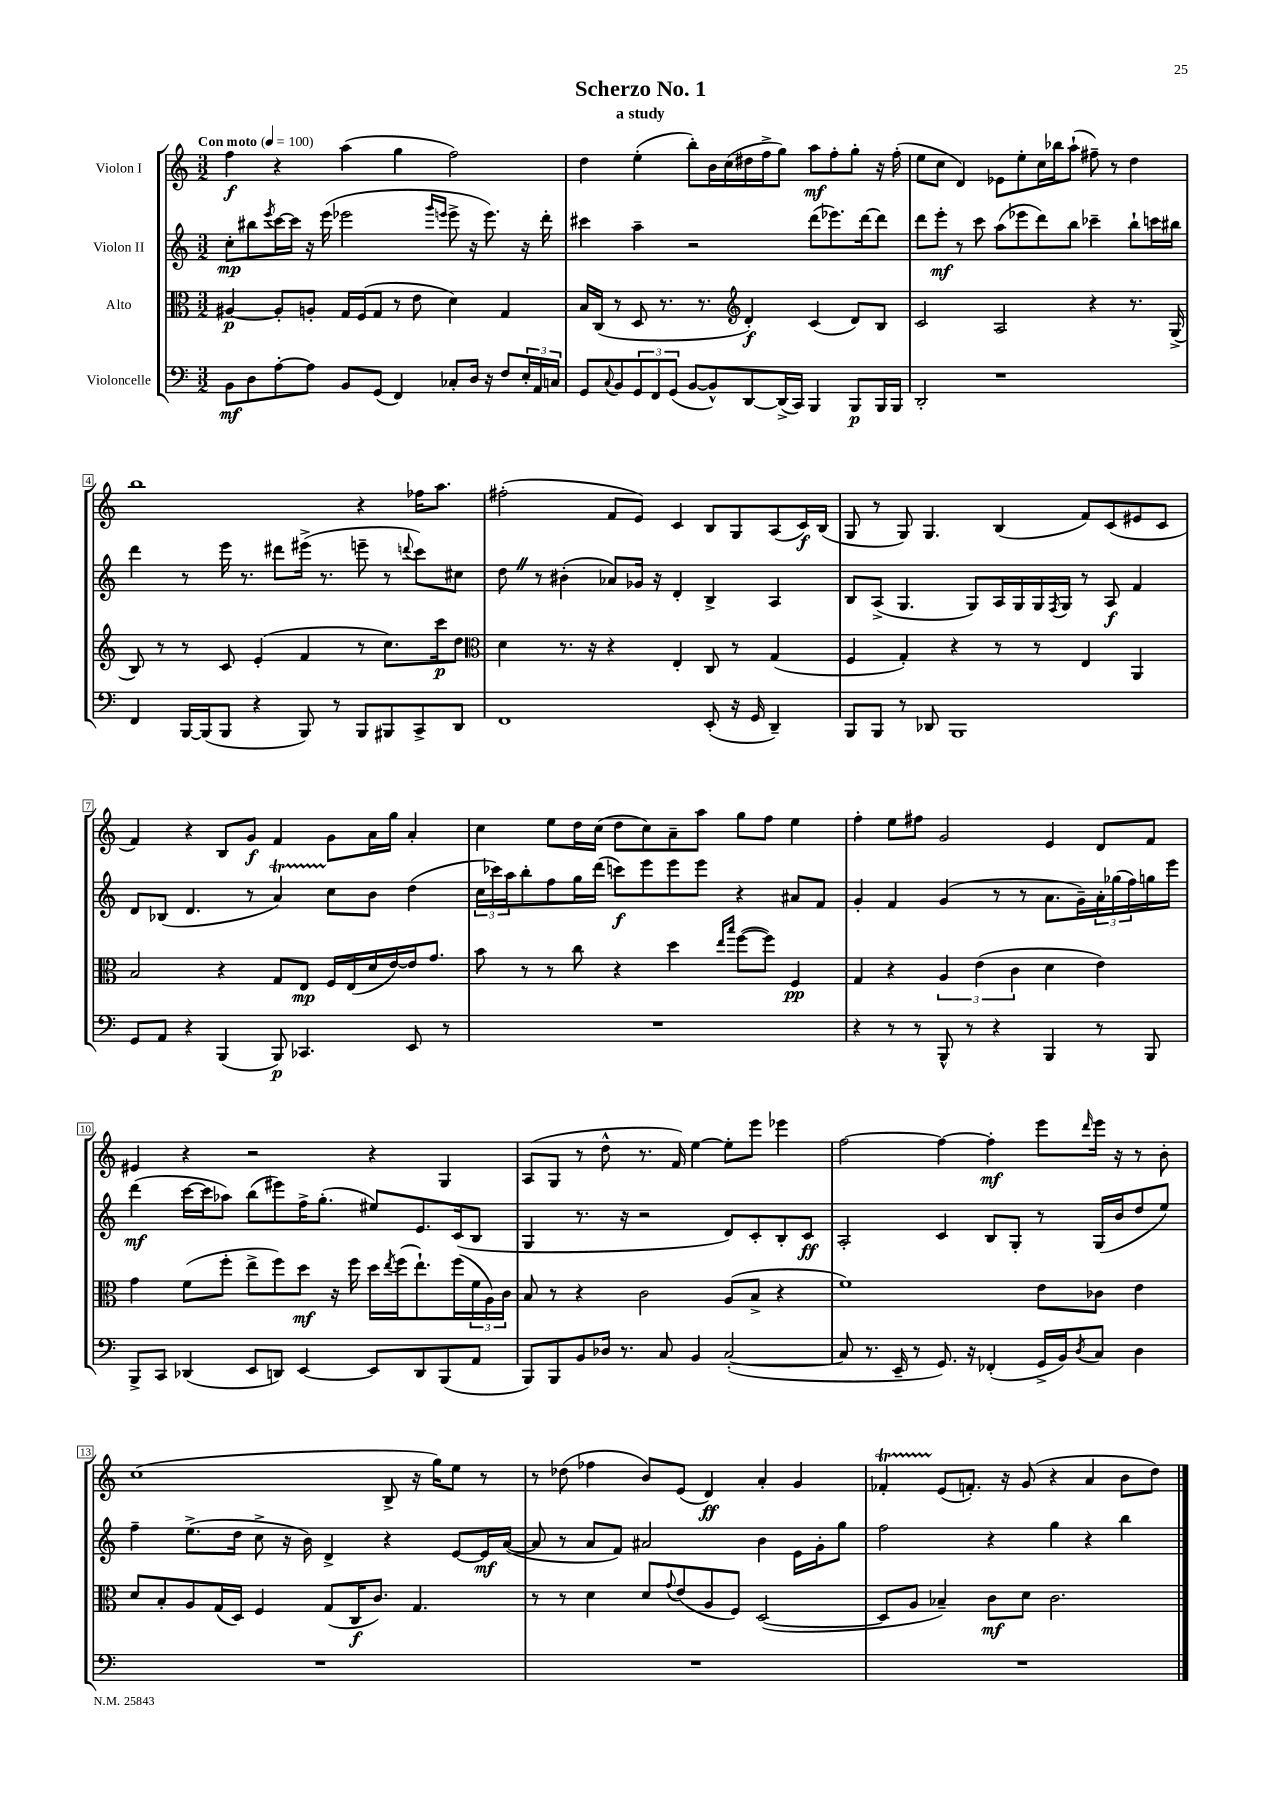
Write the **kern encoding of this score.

**kern	**kern	**kern	**kern
*staff4	*staff3	*staff2	*staff1
*clefF4	*clefC3	*clefG2	*clefG2
*k[]	*k[]	*k[]	*k[]
*M3/2	*M3/2	*M3/2	*M3/2
*MM100	*MM100	*MM100	*MM100
8BB	[4A#	8cc'	4ff
8D	.	8bb#	.
.	.	8qeee	.
[8A'	8A#']	[16ccc	4r
.	.	16ccc]	.
8A]	8A'	16r	.
.	.	(16eee	.
8BB	16G	2eee-	(4aa
.	(16F	.	.
(8GG	8G	.	.
4FF)	8r	.	4gg
.	8e	.	.
.	.	16qqggg	.
.	.	16qqeee	.
8C-'	4d)	8eee^	2ff)
16D	.	16r	.
16r	.	8.eee)	.
8F	4G	.	.
24E'	.	16r	.
24AA	.	.	.
.	.	16ddd'	.
24C	.	.	.
=	=	=	=
8GG	16B	4ccc#	4dd
.	(16C	.	.
8qqC	.	.	.
8BB	8r	.	.
12GG	8D	4aa~	(4ee'
12FF	.	.	.
.	8.r	.	.
(12GG	.	.	.
[8BB	.	2r	8bb')
.	8.r	.	.
8BB^^])	.	.	16b
.	.	.	(16cc
*	*clefG2	*	*
[8DD	4d')	.	16dd#
.	.	.	16ff^
(16DD^]	.	.	8gg)
16CC)	.	.	.
4BBB	(4c	(8ddd	8aa
.	.	8.eee-)	8ff'
8BBB	8d)	.	8gg'
.	.	[16ddd	.
16BBB	8B	8ddd]	16r
16BBB	.	.	(16ff'
=	=	=	=
2DD'	2c	8ddd	8ee
.	.	8eee'	8cc
.	.	8r	4d)
.	.	8ccc	.
1r	2A	(8aa	8e-
.	.	8eee-	8ee'
.	.	8ddd)	16cc
.	.	.	16bb-
.	.	8bb	(8aa`
.	4r	4ccc-~	8ff#~)
.	.	.	8r
.	8.r	8bb`	4dd
.	.	16ccc	.
.	(16G^	16bb#	.
=	=	=	=
4FF	8B)	4ddd	1bb
.	8r	.	.
[16BBB	8r	8r	.
(16BBB]	.	.	.
8BBB	8c	16eee	.
.	.	8.r	.
4r	(4e'	.	.
.	.	8ddd#	.
8BBB)	4f	(16eee#^	.
.	.	8.r	.
8r	.	.	.
8BBB	8r	8eee~	4r
8BBB#	8.cc)	8r	.
.	.	8qqddd	.
8CC^	.	8ccc)	16ff-
.	16ccc	.	8.aa
8DD	8dd	8cc#	.
=	=	=	=
*	*clefC3	*	*
1FF	4d	8dd	(2ff#'
.	.	8r	.
.	8.r	(4b#'	.
.	16r	.	.
.	4r	8a-)	8f
.	.	16g-	8e)
.	.	16r	.
.	4E'	4d'	4c
(8EE'	8C	4B^	8B
16r	8r	.	8G
16GG	.	.	.
4DD~)	(4G	4A	(8A
.	.	.	16c)
.	.	.	(16B
=	=	=	=
8BBB	4F	8B	8G
8BBB	.	(8A^	8r
8r	4G')	4.G	8G)
8DD-	.	.	4.G
1BBB	4r	.	.
.	.	8G)	.
.	8r	16A	(4B
.	.	16G	.
.	8r	16G	.
.	.	8qF	.
.	.	16G	.
.	4E	8r	8f)
.	.	8A	(8c
.	4AA	4f	8e#
.	.	.	8c
=	=	=	=
8GG	2B	8d	4f)
8AA	.	(8B-	.
4r	.	4.d	4r
(4BBB	4r	.	8B
.	.	8r	8g
8BBB)	8G	4a)	4f
4.CC-	8E	.	.
.	16F	8cc	8g
.	(16E	.	.
.	16d	8b	16a
.	[16e)	.	16gg
8EE	16e]	(4dd	4a'
.	8.g	.	.
8r	.	.	.
=	=	=	=
1.r	8b	24cc	4cc
.	.	24ccc-)	.
.	.	24aa	.
.	8r	8bb'	.
.	8r	8ff	8ee
.	8cc	16gg	16dd
.	.	(16ddd	(16cc
.	4r	8ccc)	8dd
.	.	8eee	8cc)
.	4dd	8eee	8a~
.	.	8eee	8aa
.	16qqee	.	.
.	16qqbb	.	.
.	([8ff	4r	8gg
.	8ff])	.	8ff
.	4F	8a#	4ee
.	.	8f	.
=	=	=	=
4r	4G	4g'	4ff'
8r	4r	4f	8ee
8r	.	.	8ff#
8BBB^^	6A	(4g	2g
8r	.	.	.
.	(6e	.	.
4r	.	8r	.
.	6c	.	.
.	.	8r	.
4BBB	4d	8.a	4e
.	.	16g~)	.
8r	4e)	24a'	8d
.	.	(24gg-	.
.	.	24ff)	.
8BBB	.	16gg	8f
.	.	16eee	.
=	=	=	=
8BBB^	4g	(4ddd	4e#
8CC	.	.	.
(4DD-	(8f	[16ccc	4r
.	.	16ccc]	.
.	8ff'	8aa-)	.
8EE	8ee^	(8bb	2r
8DD)	8ff)	8eee#)	.
[4EE	8dd	16ff^	.
.	.	(8.gg'	.
.	16r	.	.
.	16ff	.	.
8EE]	16dd	8ee#)	4r
.	8qee	.	.
.	(16ff	.	.
8DD	8.ee`)	8.e	.
(8BBB	.	.	4G
.	(16ff	(16c	.
8AA	24f	8B	.
.	24A)	.	.
.	24c	.	.
=	=	=	=
8BBB)	8B	4G	(8A
8BBB	8r	.	8G
8BB	4r	8.r	8r
16D-	.	.	8dd^^
8.r	.	16r	.
.	2c	2r	8.r
8C	.	.	.
.	.	.	16f)
4BB	.	.	[4ee
([2C'	(8A	8d)	8ee']
.	8B^	8c'	8eee
.	4r	8B'	4eee-
.	.	8c	.
=	=	=	=
8C]	1f)	2A'	[2ff
8.r	.	.	.
16EE~	.	.	.
8r	.	.	.
8.GG)	.	4c	4ff_
16r	.	.	.
(4FF-'	.	8B	4ff']
.	.	8G'	.
16GG^	8e	8r	8eee
16BB)	.	.	.
8qD	.	.	16qqddd
8C	8c-	(16G	16eee
.	.	16b	16r
4D	4e	8dd	8r
.	.	8ee)	8b'
=	=	=	=
1.r	8d	4ff~	(1cc
.	8B'	.	.
.	8A	(8.ee^	.
.	(16G	.	.
.	16D)	16dd	.
.	4F	8cc^	.
.	.	16r	.
.	.	16b)	.
.	(8G	4d^	.
.	16C	.	.
.	8.c)	.	.
.	.	4r	8B^
.	4.G	.	16r
.	.	.	16gg)
.	.	[8e	8ee
.	.	16e]	8r
.	.	([16a	.
=	=	=	=
1.r	8r	8a]	8r
.	8r	8r	(8dd-
.	4d	8a	4ff-
.	.	8f)	.
.	8d	2a#	8b)
.	8qqg	.	.
.	(8e	.	(8e
.	8A	.	4d)
.	8F)	.	.
.	([2D	4b	4a'
.	.	16e	4g
.	.	16g'	.
.	.	8gg	.
=	=	=	=
1.r	8D]	2ff	4f-'
.	8A	.	.
.	4B-~)	.	(8e
.	.	.	8.f')
.	8c	4r	.
.	.	.	16r
.	8d	.	(8g
.	2.c	4gg	4r
.	.	4r	4a
.	.	4bb	8b
.	.	.	8dd)
==	==	==	==
*-	*-	*-	*-
